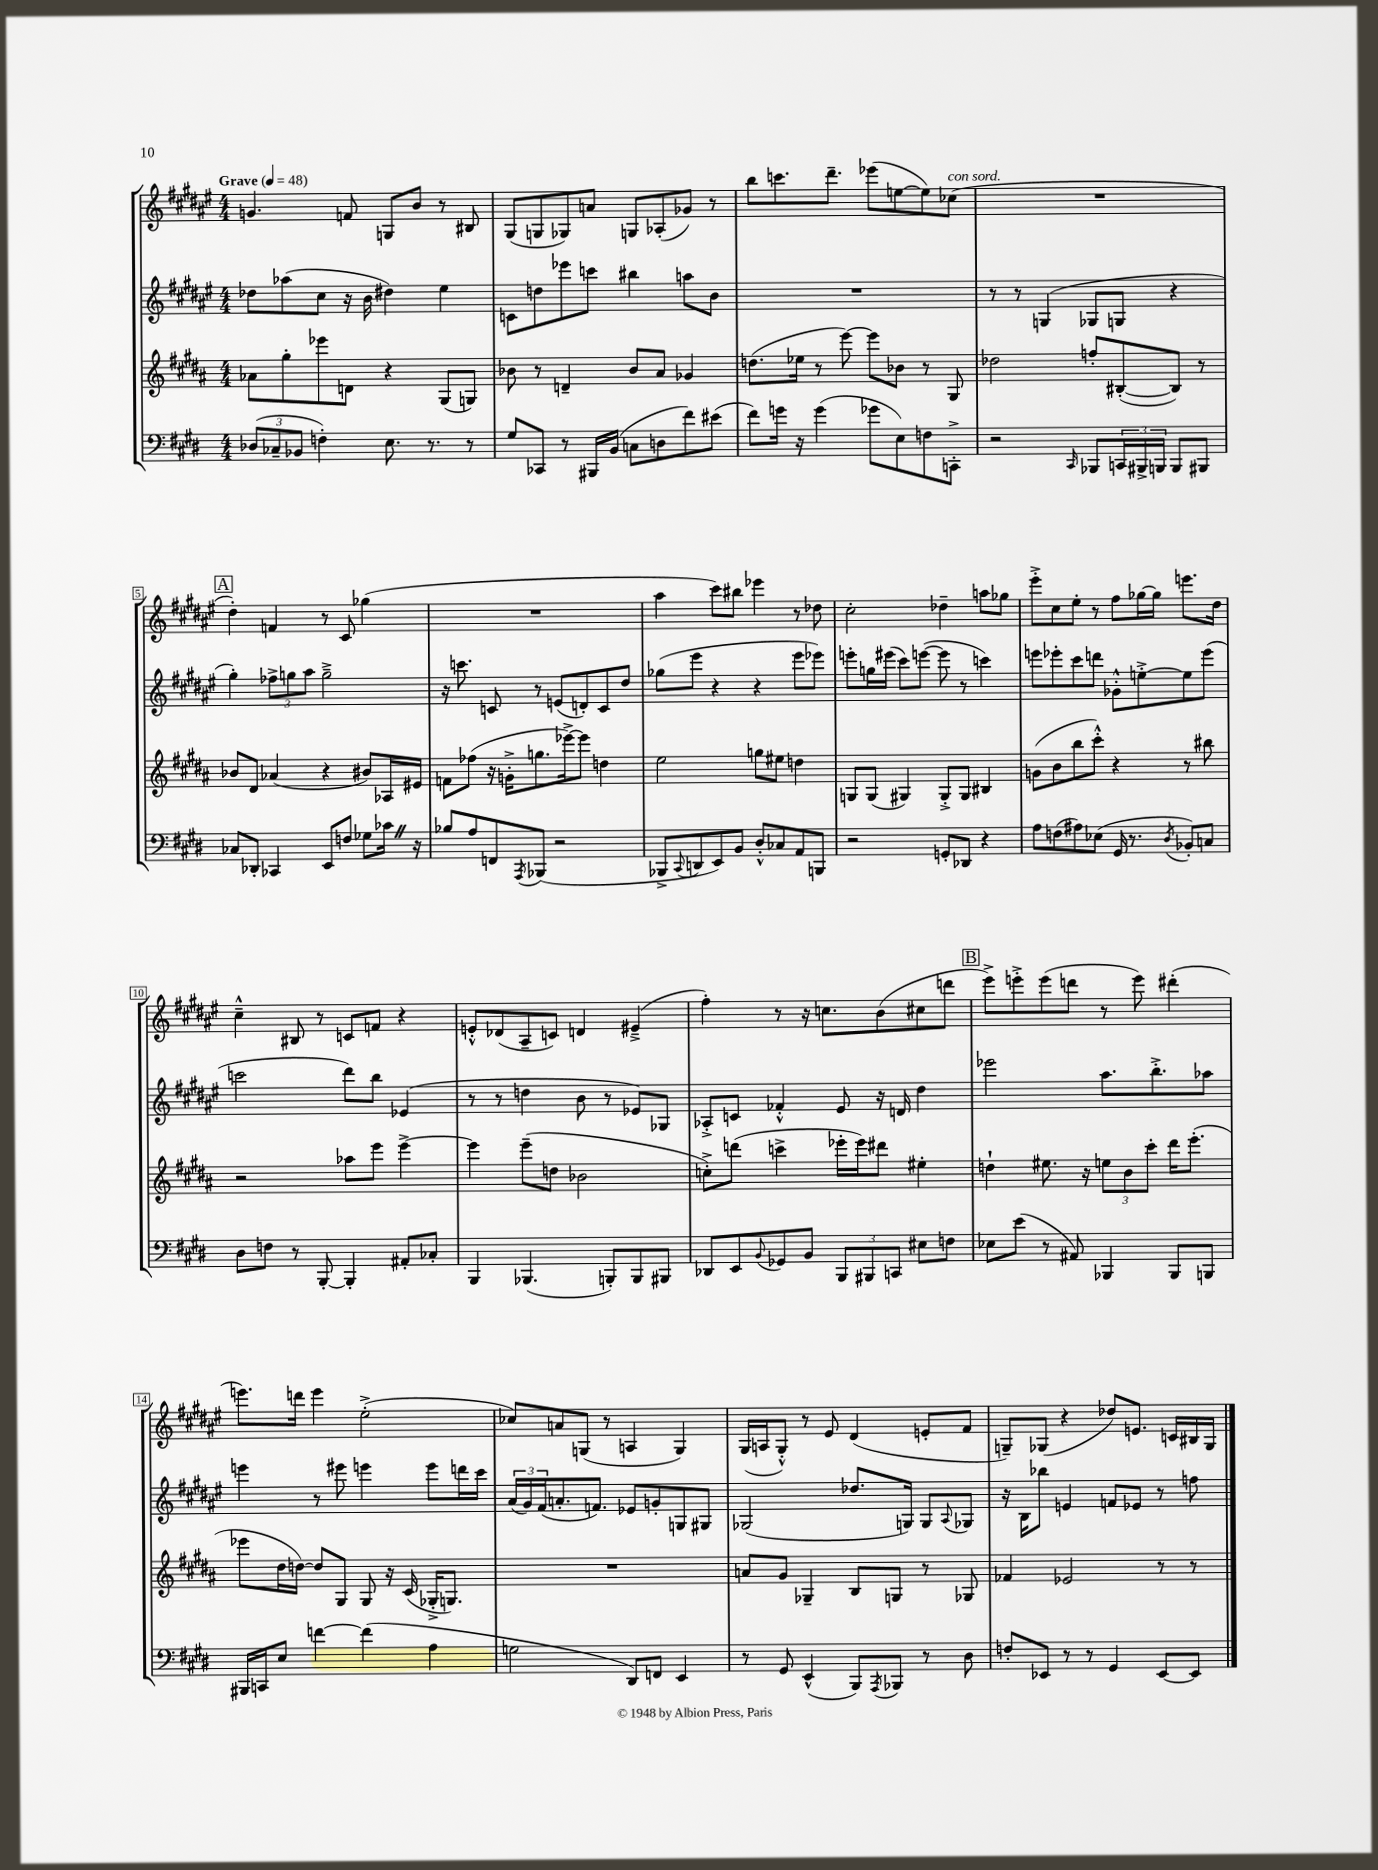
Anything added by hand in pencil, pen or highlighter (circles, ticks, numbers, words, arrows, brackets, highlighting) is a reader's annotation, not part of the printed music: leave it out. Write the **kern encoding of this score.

**kern	**kern	**kern	**kern
*staff4	*staff3	*staff2	*staff1
*clefF4	*clefG2	*clefG2	*clefG2
*k[f#c#g#d#]	*k[f#c#g#d#a#]	*k[f#c#g#d#a#e#]	*k[f#c#g#d#a#e#]
*M4/4	*M4/4	*M4/4	*M4/4
*MM48	*MM48	*MM48	*MM48
(12D-	8a-	8dd-	4.g
12C-~	.	.	.
.	8gg#'	(8aa-	.
12BB-	.	.	.
4F')	8eee-	8cc#	.
.	8d	16r	8f
.	.	16b	.
8.E	4r	4dd#)	8G
.	.	.	8b
8.r	.	.	.
.	(8G#	4ee#	8r
8r	8G)	.	8B#
=	=	=	=
8G#	8b-	8c	(8G#
8CC-	8r	8dd	8G
8r	4d~	8eee-	8G-)
16BBB#	.	8ccc	8a
(16BB	.	.	.
8C	8b-	4bb#	8G
8D	8a#	.	(8A-'
8f#)	4g-	8aa	8g-)
(8e#	.	8b	8r
=	=	=	=
8f#)	(8.dd	1r	8bb
16g	.	.	8.ccc
16r	16ee-	.	.
(4g	8r	.	.
.	.	.	8.ddd#~
.	[8eee)	.	.
8g-	8eee]	.	(8eee-
8E)	8b-	.	[8ee
8F	8r	.	8ee])
8CC'^	8G#	.	(8cc-
=	=	=	=
2r	2dd-	8r	1r
.	.	8r	.
.	.	(4G	.
16qqCC#	.	.	.
8BBB-	8ff'	8G-	.
24CC	([8B#'	8G	.
24BBB#^	.	.	.
24BBB	.	.	.
8BBB	8B#])	4r	.
8BBB#	8r	.	.
=	=	=	=
8C-	8b-	4gg#')	4dd#')
8DD-'	8d#	.	.
4CC-	(4a-	12ff-^	4f
.	.	12gg	.
.	.	12aa#	.
8EE	4r	2gg~^	8r
8F	.	.	8c#
8G-	8b#)	.	(4gg-
16c-	16A-	.	.
16r	16e#	.	.
=	=	=	=
8B-	8f	16r	1r
.	.	8.ccc	.
8A	(8ff-	.	.
8FF	16r	8c	.
.	16g'^	.	.
8qAAA	.	.	.
(8BBB-	8.gg	8r	.
2r	.	(8e	.
.	[16eee-^)	.	.
.	8eee-]	8d')	.
.	4dd	8c	.
.	.	8dd#	.
=	=	=	=
8BBB-^	2ee	(8gg-	4aa#
8qqCC#	.	.	.
8DD	.	8eee#	.
8EE)	.	4r	8ccc#)
8BB	.	.	8bb#
8D#'^^	8gg	4r	4eee-
8C-	8ee#	.	.
8AA	4dd	8eee#	8r
8BBB	.	8eee-)	8dd-
=	=	=	=
2r	8G	8eee'	2cc#'
.	(8G	16gg	.
.	.	(16eee#	.
.	4G#)	8ccc#)	.
.	.	([8eee	.
8GG'	8G#'^	8eee]	4dd-~
8DD-	8G#	8r	.
4r	4B#	4ccc)	8aa
.	.	.	8gg-
=	=	=	=
8A	(8g	8eee	8eee#'^
(8F	8b	8eee-'	8cc#
8A#)	8bb	8ccc#	8ee#'
(8E-	8ccc#'^^)	8ddd	8r
16GG#	4r	8g-'^^	8ff#
8.r	.	.	.
.	.	[8ee'^	[16gg-
.	.	.	16gg-]
8qD#	.	.	.
8BB-')	8r	8ee]	8.eee
8C	8bb#	(8eee-	.
.	.	.	16dd#
=	=	=	=
8D#	2r	2ccc	4cc#~^^
8F	.	.	.
8r	.	.	8B#
[8BBB'	.	.	8r
4BBB']	8aa-	8ddd#)	8c
.	8eee	8bb	8f
8AA#'	[4eee^	(4e-	4r
8C-'	.	.	.
=	=	=	=
4BBB	4eee]	8r	8e'^^
.	.	8r	(8d-
(4.BBB-	(8eee~	4dd	8A#~
.	8dd	.	8c)
.	2b-	8b	4d
8BBB')	.	8r	.
8BBB	.	8e-)	(4e#~^
8BBB#	.	8G-	.
=	=	=	=
8DD-	8cc'^)	8A-'^	4ff#')
8EE	(8ddd	8c	.
8qqBB	.	.	.
8GG-	4ccc^	4f-'^^	8r
8BB	.	.	16r
.	.	.	8.cc
12BBB	16eee-'	8e#	.
.	16eee-)	.	.
12BBB#	.	.	.
.	8ddd#	16r	(8b
12CC	.	.	.
.	.	16d	.
8E#	4ee#'	4dd#	8cc#
8F	.	.	8ddd
=	=	=	=
8E-	4dd`	2eee-	8eee#^)
(8e	.	.	8eee'^
8r	8.ee#	.	(8eee
8AA#)	.	.	8ddd
.	16r	.	.
4BBB-	12ee	8.aa#	8r
.	12b	.	.
.	.	.	8eee)
.	12ccc#'	.	.
.	.	8.bb'^	.
8BBB-	16ddd#	.	(4ddd#'
.	(8.eee'	.	.
8BBB	.	8aa-	.
=	=	=	=
16BBB#	8eee-	4eee	8.eee)
16CC	.	.	.
8E	16dd#	.	.
.	[16dd)	.	16ddd
[4f	8dd]	8r	4eee
.	8G#	8eee#	.
(4f]	8G#	4eee	(2ee#'^
.	16r	.	.
.	(16c#	.	.
4A	16G-'^	8eee	.
.	8.G)	.	.
.	.	16ddd	.
.	.	16ccc#	.
=	=	=	=
2G	1r	(24a#	8cc-)
.	.	24g#)	.
.	.	(24f#	.
.	.	8.a'	8a
.	.	.	(8G
.	.	8.f)	.
.	.	.	8r
8DD#)	.	8e-	4A
8FF	.	8g'	.
4EE	.	8G	4G)
.	.	8G#	.
=	=	=	=
8r	8a	(2G-	(16G#
.	.	.	16A
8GG#	8g#	.	8G#'^^)
(4EE^^	4G-~	.	8r
.	.	.	8e#
8BBB)	8B	8.dd-	(4d#
8qAAA	.	.	.
8BBB-	8G	.	.
.	.	16G)	.
8r	8r	8G	8e'
.	.	8qqA#	.
8D#	8G-	8G-	8f#
=	=	=	=
8F'	4f-	16r	8G~)
.	.	16B	.
8EE-	.	8bb-	(8G-
8r	2e-	4e	4r
8r	.	.	.
4GG#	.	8f	8dd-)
.	.	8e-	8.e
[8EE-	8r	8r	.
.	.	.	16c
8EE-]	8r	8ff	16B#
.	.	.	16G-
==	==	==	==
*-	*-	*-	*-
